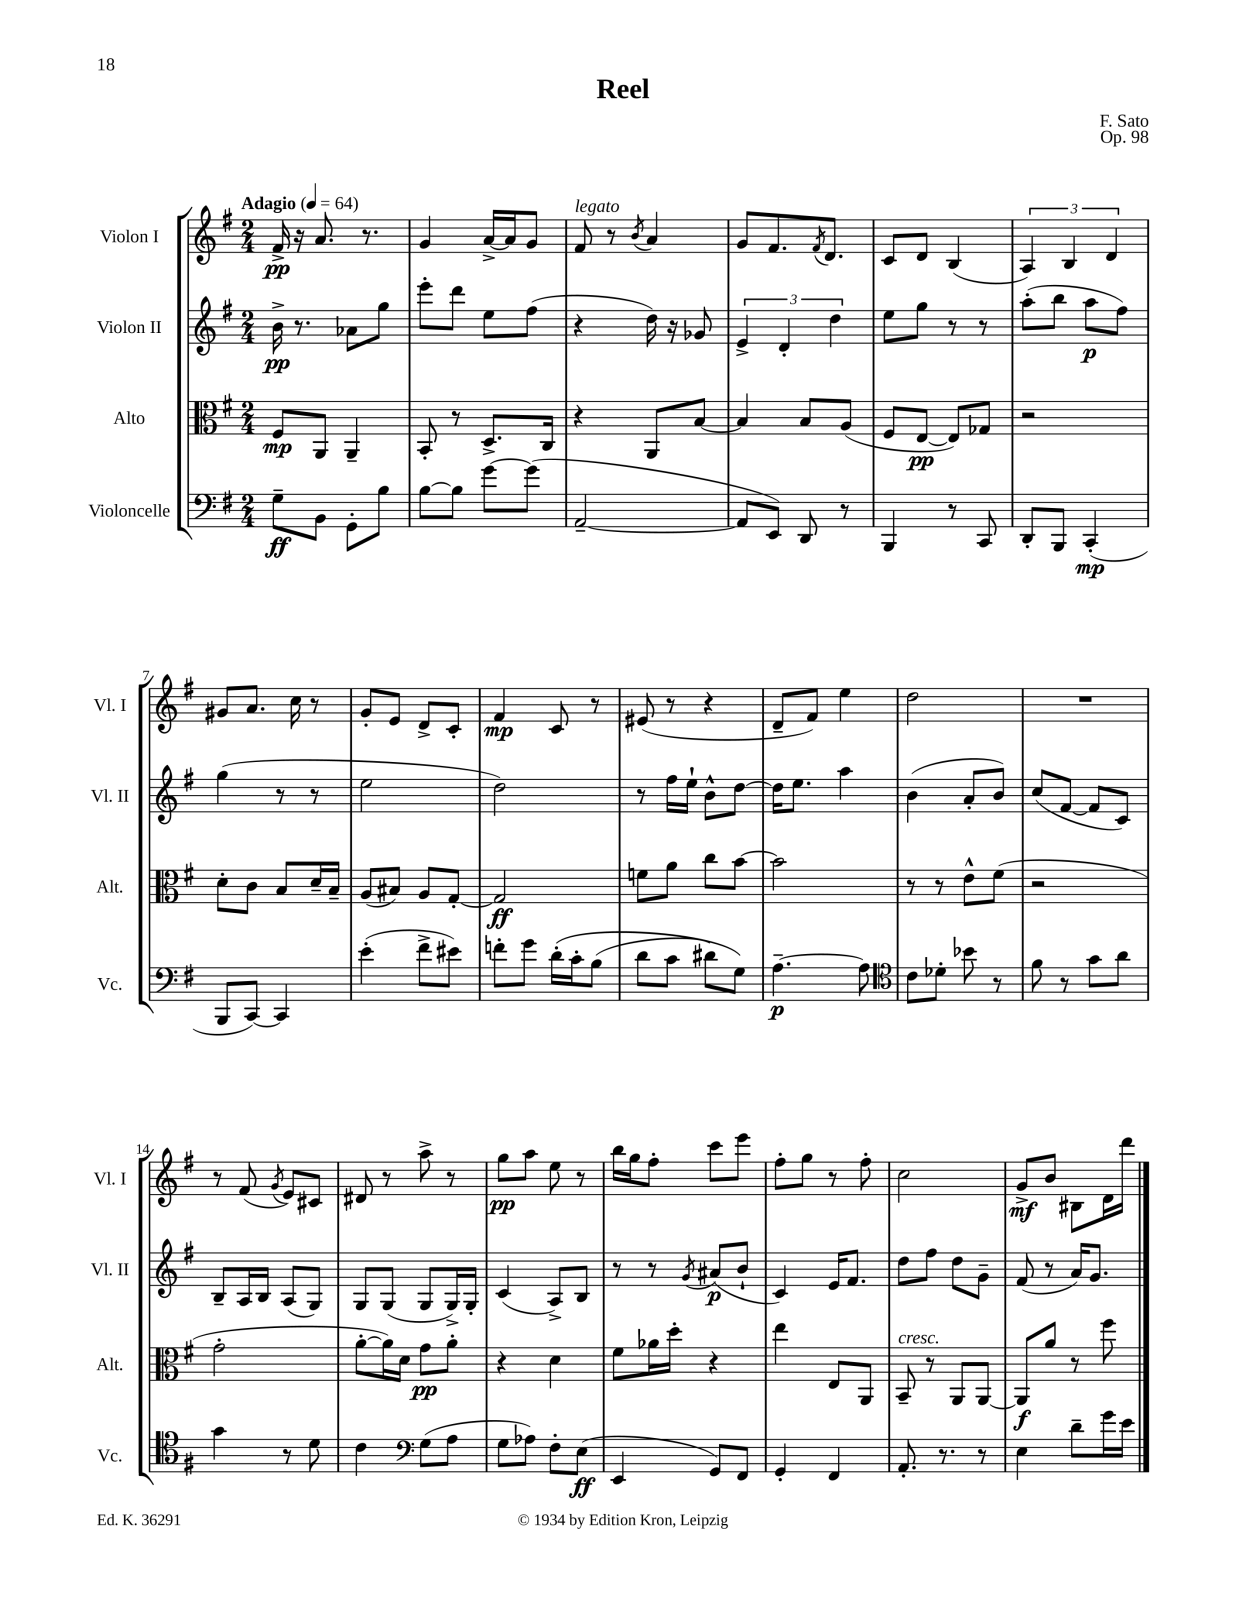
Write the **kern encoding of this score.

**kern	**kern	**kern	**kern
*staff4	*staff3	*staff2	*staff1
*clefF4	*clefC3	*clefG2	*clefG2
*k[f#]	*k[f#]	*k[f#]	*k[f#]
*M2/4	*M2/4	*M2/4	*M2/4
*MM64	*MM64	*MM64	*MM64
8G~	8F#	16b^	16f#^
.	.	8.r	16r
8BB	8AA	.	8.a
8GG'	4AA~	8a-	.
.	.	.	8.r
8B	.	8gg	.
=	=	=	=
[8B	8BB'	8eee'	4g
8B]	8r	8ddd	.
[8g	8.D^	8ee	[16a^
.	.	.	16a]
(8g]	.	(8ff#	8g
.	16C	.	.
=	=	=	=
[2AA~	4r	4r	8f#
.	.	.	8r
.	.	.	8qb
.	8AA	16dd)	4a
.	.	16r	.
.	[8B	8g-	.
=	=	=	=
8AA]	4B]	6e^	8g
8EE)	.	.	8.f#
.	.	6d'	.
8DD	8B	.	.
.	.	.	8qf#
.	.	.	8.d
.	.	6dd	.
8r	(8A	.	.
=	=	=	=
4BBB	8F#	8ee	8c
.	[8E	8gg	8d
8r	8E])	8r	(4B
8CC	8G-	8r	.
=	=	=	=
8DD'	2r	(8aa'	6A)
8BBB	.	8bb	.
.	.	.	6B
(4CC'	.	8aa	.
.	.	.	6d
.	.	8ff#)	.
=	=	=	=
8BBB	8d'	(4gg	8g#
[8CC)	8c	.	8.a
4CC]	8B	8r	.
.	.	.	16cc
.	16d~	8r	8r
.	16B~	.	.
=	=	=	=
(4e'	(8A	2ee	8g'
.	8B#)	.	8e
8f#^	8A	.	8d^
8e#)	[8G'	.	8c'
=	=	=	=
8f'	2G]	2dd)	4f#
8g	.	.	.
&(16d'	.	.	8c
16c'	.	.	.
(8B	.	.	8r
=	=	=	=
8d	8f	8r	(8e#
8c	8a	16ff#	8r
.	.	16ee`	.
8d#)	8cc	8b^^	4r
8G&)	[8b	[8dd	.
=	=	=	=
[4.A~	2b]	16dd]	8d~
.	.	8.ee	.
.	.	.	8f#)
.	.	4aa	4ee
8A]	.	.	.
=	=	=	=
*clefC4	*	*	*
8c	8r	(4b	2dd
8d-'	8r	.	.
8b-	8e^^	8a'	.
8r	(8f#	8b)	.
=	=	=	=
8f#	2r	(8cc	2r
8r	.	[8f#	.
8g	.	8f#]	.
8a	.	8c)	.
=	=	=	=
4g	2g'	8B~	8r
.	.	16A	(8f#
.	.	16B	.
.	.	.	8qg
8r	.	(8A	8e)
8d	.	8G)	8c#
=	=	=	=
4c	[8a'	8G	8d#
.	16a])	(8G	8r
.	16d	.	.
*clefF4	*	*	*
(8G	8g	8G	8aa^
8A	8a'	16G^)	8r
.	.	16G'	.
=	=	=	=
8G	4r	(4c	8gg
8A-)	.	.	8aa
8F#'	4d	8A^)	8ee
(8E	.	8B	8r
=	=	=	=
4EE	8f#	8r	16bb
.	.	.	16gg
.	16a-	8r	8ff#'
.	16dd'	.	.
.	.	8qg	.
8GG)	4r	(8a#	8ccc
8FF#	.	8b`	8eee
=	=	=	=
4GG'	4ee	4c)	8ff#'
.	.	.	8gg
4FF#	8E	16e	8r
.	.	8.f#	.
.	8AA	.	8ff#'
=	=	=	=
8.AA'	8BB~	8dd	2cc
.	8r	8ff#	.
8.r	.	.	.
.	8AA	8dd	.
8r	[8AA	8g~	.
=	=	=	=
4E	8AA]	(8f#	8g^
.	8a	8r	8b
8d~	8r	16a)	8B#
.	.	8.g	.
16g	8ff#	.	16d
16e	.	.	16ddd
==	==	==	==
*-	*-	*-	*-
